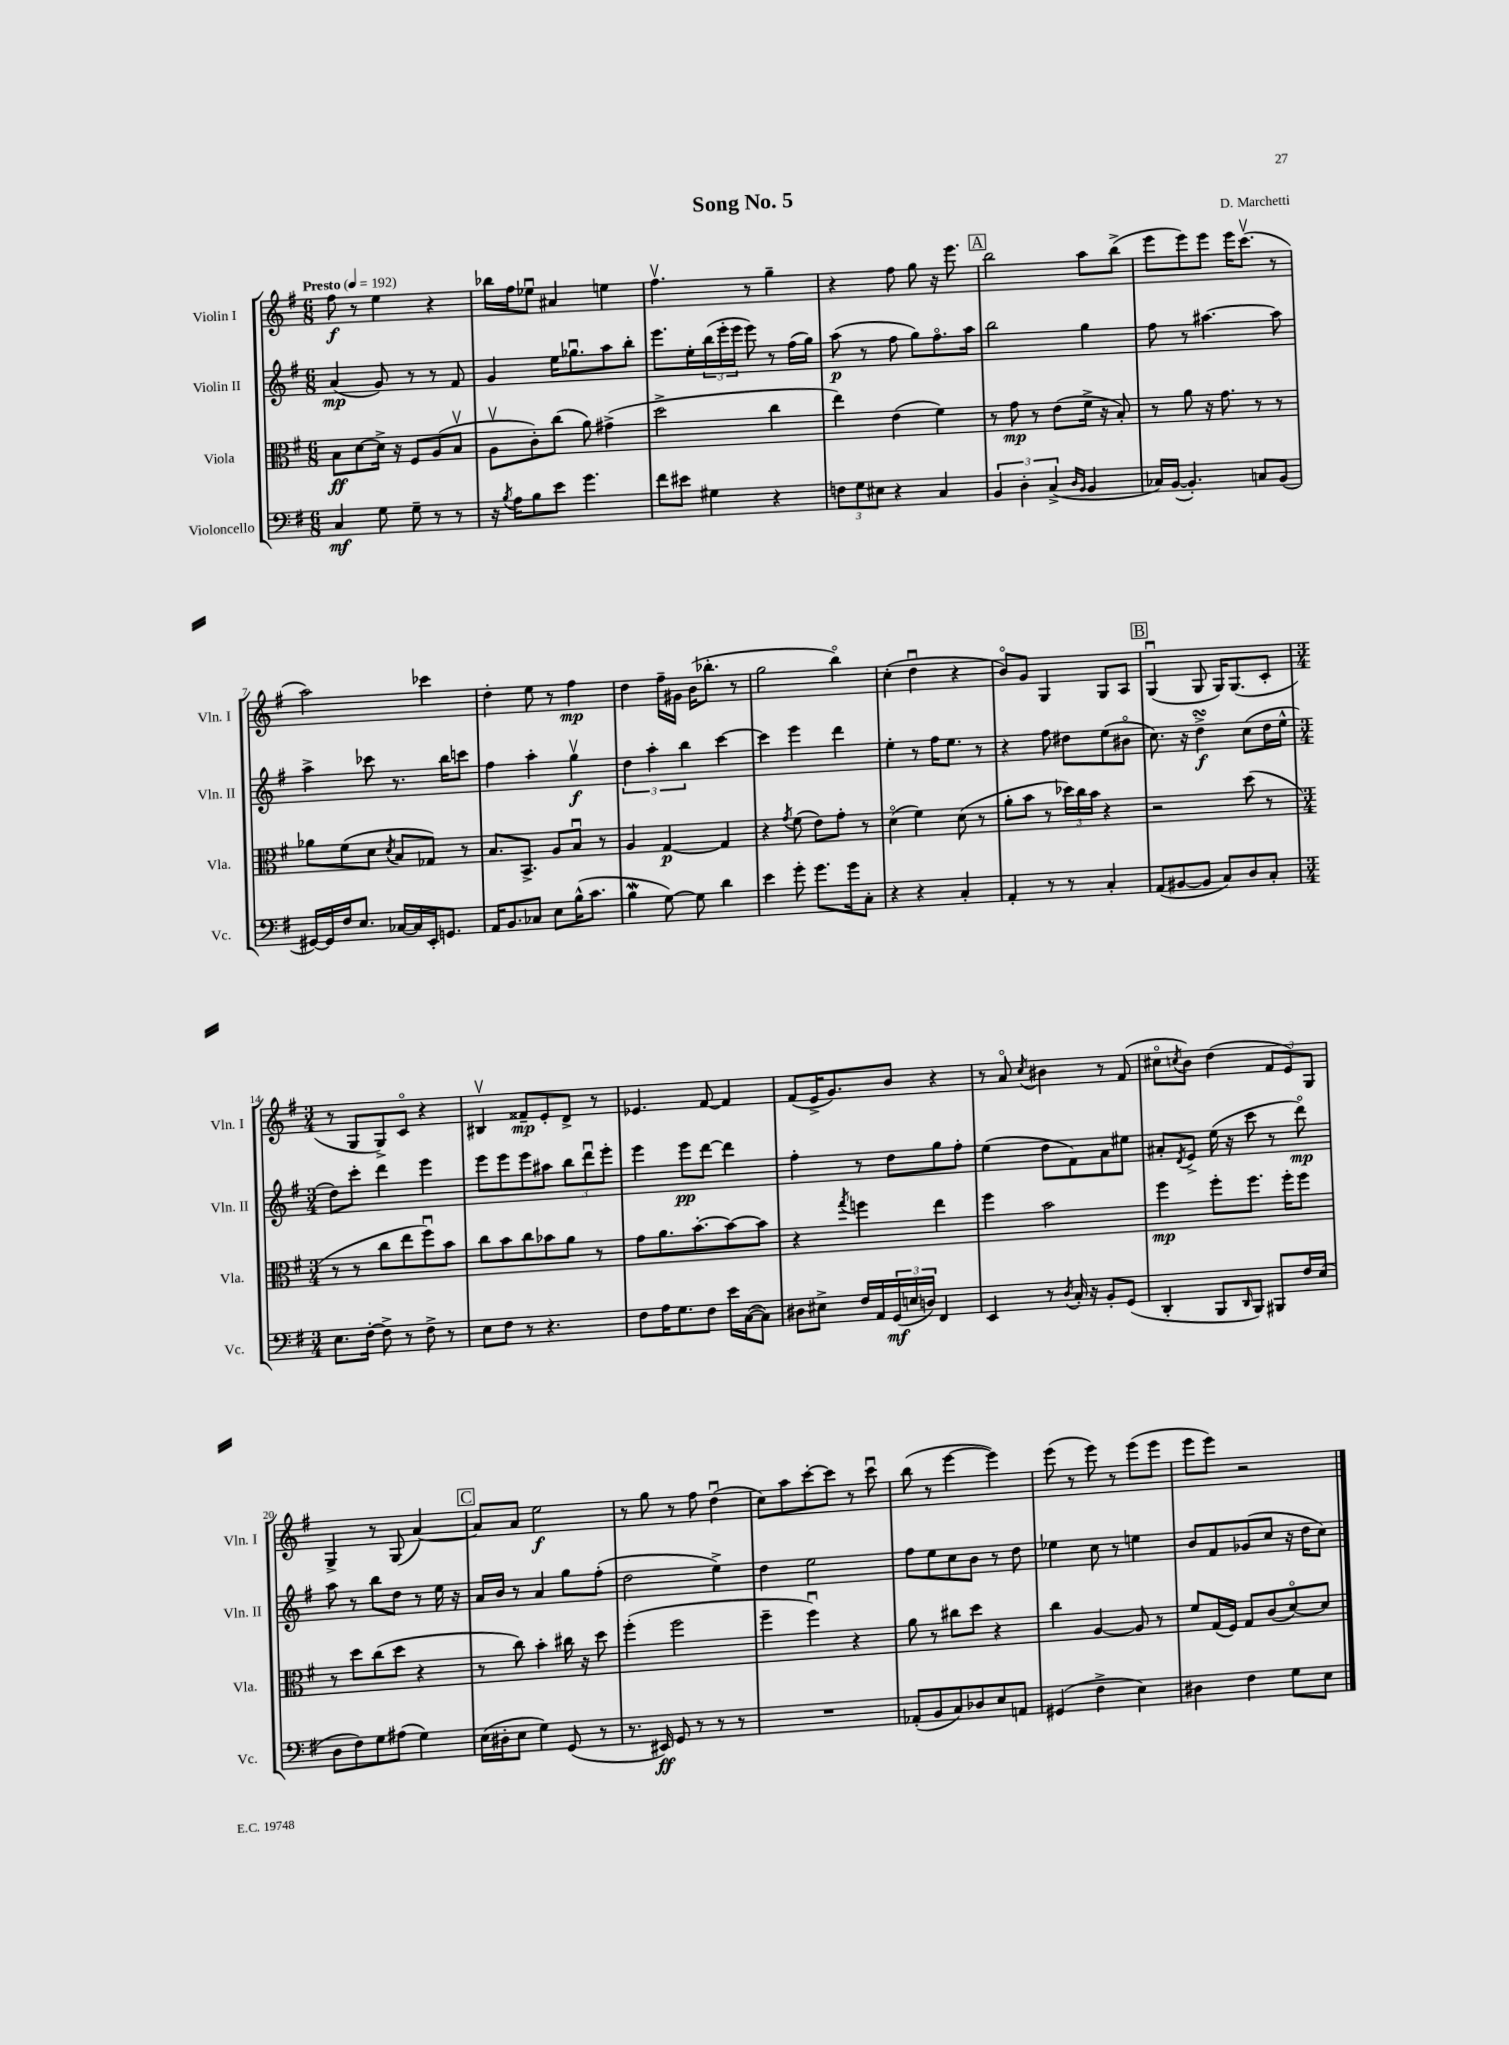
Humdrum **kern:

**kern	**dynam	**kern	**dynam	**kern	**dynam	**kern	**dynam
*part4	*part4	*part3	*part3	*part2	*part2	*part1	*part1
*staff4	*staff4	*staff3	*staff3	*staff2	*staff2	*staff1	*staff1
*I"Violoncello	*	*I"Viola	*	*I"Violin II	*	*I"Violin I	*
*I'Vc.	*	*I'Vla.	*	*I'Vln. II	*	*I'Vln. I	*
*clefF4	*	*clefC3	*	*clefG2	*	*clefG2	*
*k[f#]	*	*k[f#]	*	*k[f#]	*	*k[f#]	*
*M6/8	*	*M6/8	*	*M6/8	*	*M6/8	*
*MM192	*	*MM192	*	*MM192	*	*MM192	*
=1	=1	=1	=1	=1	=1	=1	=1
!	!	!	!	!	!	!LO:TX:a:B:t=Presto	!
4C/	mf	8B\L	ff	(4a/	mp	8ff#\	f
.	.	[8d\	.	.	.	8r	.
8G\	.	16d^\Jk]	.	8g/)	.	4ee\	.
.	.	16r	.	.	.	.	.
8G~\	.	8F#/L	.	8r	.	.	.
8r	.	(8A/	.	8r	.	4r	.
8r	.	8Bv/J	.	8f#/	.	.	.
=2	=2	=2	=2	=2	=2	=2	=2
16r	.	8Av\L	.	4g/	.	16bb-X\LL	.
8qB/	.	.	.	.	.	.	.
16A\KL	.	.	.	.	.	16ff#\J	.
8B\	.	8c'\)	.	.	.	8ee-Xu\J	.
8e\J	.	(8cc\J	.	16ee\KL	.	4a#X/	.
.	.	.	.	8.gg-Xu\	.	.	.
4.g\	.	8a\)	.	.	.	.	.
.	.	(4g#X^\	.	8aa\	.	4een\	.
.	.	.	.	8bb'\J	.	.	.
=3	=3	=3	=3	=3	=3	=3	=3
8f#\L	.	2dd^\	.	8.eee\L	.	4.ff#v\	.
8e#X\J	.	.	.	.	.	.	.
.	.	.	.	16ee'\L	.	.	.
4G#X\	.	.	.	(24bb\	.	.	.
.	.	.	.	24eee'\	.	.	.
.	.	.	.	24eee\JJ	.	.	.
.	.	.	.	8eee\)	.	8r	.
4r	.	4cc\	.	8r	.	4gg~\	.
.	.	.	.	(16ff#\LL	.	.	.
.	.	.	.	16gg\JJ)	.	.	.
=4	=4	=4	=4	=4	=4	=4	=4
12Fn\L	.	4ee\)	.	(8aa\	p	4r	.
12G\	.	.	.	.	.	.	.
.	.	.	.	8r	.	.	.
12E#X\J	.	.	.	.	.	.	.
4r	.	(4e\	.	8ff#\	.	8ff#\	.
.	.	.	.	8gg\L)	.	8gg\	.
4C/	.	4f#\)	.	8.ff#\	.	16r	.
.	.	.	.	.	.	8.eee\	.
.	.	.	.	16aa\Jk	.	.	.
!!LO:REH:place=s1:t=A
=5	=5	=5	=5	=5	=5	=5	=5
6BB/	.	8r	.	2bb\	.	2bb\	.
.	.	8g\	mp	.	.	.	.
6D'\	.	.	.	.	.	.	.
.	.	8r	.	.	.	.	.
(6C^/	.	.	.	.	.	.	.
.	.	(8e\L	.	.	.	.	.
16qqD/LL	.	.	.	.	.	.	.
16qqBB/JJ	.	.	.	.	.	.	.
4BB/	.	16f#^\Jk	.	4gg\	.	8aa\L	.
.	.	16r	.	.	.	.	.
.	.	8B'/)	.	.	.	(8bb^\J	.
=6	=6	=6	=6	=6	=6	=6	=6
16C-X/LL)	.	8r	.	8ff#\	.	8eee\L	.
([16BB/JJ	.	.	.	.	.	.	.
4.BB'/])	.	8a\	.	8r	.	8eee\)	.
.	.	16r	.	[4.aa#X\	.	8eee\J	.
.	.	8.g\	.	.	.	.	.
.	.	.	.	.	.	16eee\KL	.
.	.	.	.	.	.	(8.cccv\J	.
8Cn/L	.	8r	.	.	.	.	.
(8BB/J	.	8r	.	8aa#\]	.	8r	.
!!LO:LB:g=z
=7	=7	=7	=7	=7	=7	=7	=7
[16GG#X/LL)	.	8a-X\L	.	4aa^\	.	2aa\)	.
16GG#/]	.	.	.	.	.	.	.
16F#/J	.	(8f#\	.	.	.	.	.
8.E/J	.	.	.	.	.	.	.
.	.	8d\J	.	8ccc-X\	.	.	.
.	.	8qd/	.	.	.	.	.
[16C-X/LL	.	8B/L	.	8.r	.	.	.
16C-/]	.	.	.	.	.	.	.
16EE'/J	.	8G-X/J)	.	.	.	4ccc-X\	.
8.GGn/J	.	.	.	16bb\KL	.	.	.
.	.	8r	.	8cccn\J	.	.	.
=8	=8	=8	=8	=8	=8	=8	=8
16AA/KL	.	8.B/L	.	4ff#\	.	4dd'\	.
8.BB/	.	.	.	.	.	.	.
.	.	8.BB^/J	.	.	.	.	.
8C-X/J	.	.	.	4aa'\	.	8ee\	.
8E\L	.	8A/L	.	.	.	8r	.
(16B^^\K	.	8Bu/J	.	4ggv\	f	4ff#\	mp
8.c\J	.	.	.	.	.	.	.
.	.	8r	.	.	.	.	.
=9	=9	=9	=9	=9	=9	=9	=9
4BW\	.	4A/	.	6dd\	.	4dd\	.
.	.	.	.	6aa'\	.	.	.
[8G\)	.	[4G/	p	.	.	16ff#~\LL	.
.	.	.	.	.	.	16g#X\JJ	.
.	.	.	.	6bb\	.	.	.
8G\]	.	.	.	.	.	(16b\KL	.
.	.	.	.	.	.	8.bb-X'\J	.
4d\	.	4G/]	.	[4ccc\	.	.	.
.	.	.	.	.	.	8r	.
=10	=10	=10	=10	=10	=10	=10	=10
4e\	.	4r	.	4ccc\]	.	2gg\	.
.	.	8qg/	.	.	.	.	.
8g'\	.	(8f#\	.	4eee\	.	.	.
8.g\L	.	8e\L)	.	.	.	.	.
.	.	8g'\J	.	4ddd\	.	4bb\)	.
16g\k	.	.	.	.	.	.	.
8C'\J	.	8r	.	.	.	.	.
=11	=11	=11	=11	=11	=11	=11	=11
4r	.	(4d\	.	4ee'\	.	(4cc'\	.
4r	.	4f#\)	.	8r	.	4ddu\	.
.	.	.	.	16ff#\KL	.	.	.
.	.	.	.	8.ee\J	.	.	.
4C'/	.	(8d\	.	.	.	4r	.
.	.	8r	.	8r	.	.	.
=12	=12	=12	=12	=12	=12	=12	=12
4AA'/	.	8a'\L	.	4r	.	8b/L)	.
.	.	8b\J	.	.	.	8g/J	.
8r	.	8r	.	8ff#\	.	4G/	.
8r	.	24dd-X\LL)	.	8dd#X\L	.	.	.
.	.	24cc\	.	.	.	.	.
.	.	24b\JJ	.	.	.	.	.
4C'/	.	4r	.	(8ee\	.	8G/L	.
.	.	.	.	8b#X\J	.	8A/J	.
!!LO:REH:place=s1:t=B
=13	=13	=13	=13	=13	=13	=13	=13
(8AA/L	.	2r	.	8.cc\)	.	(4Gu/	.
[8BB#X/	.	.	.	.	.	.	.
.	.	.	.	16r	.	.	.
8BB#/J]	.	.	.	4ddsSSS^\	f	8G/	.
8C/L)	.	.	.	.	.	16G/KL)	.
.	.	.	.	.	.	(8.G/	.
8D/	.	(8dd\	.	(8cc\L	.	.	.
8C'/J	.	8r	.	16dd\L	.	8c'/J	.
.	.	.	.	16ee^^\JJ	.	.	.
!!LO:LB:g=z
=14	=14	=14	=14	=14	=14	=14	=14
*M3/4	*	*M3/4	*	*M3/4	*	*M3/4	*
8.E\L	.	8r	.	8dd\L)	.	8r	.
.	.	8r	.	8ccc'\J	.	8G/L	.
[16F#'\Jk	.	.	.	.	.	.	.
8F#^\]	.	8cc\L	.	4ddd\	.	8G^/)	.
8r	.	8ee\	.	.	.	8c/J	.
8F#^\	.	8ff#u\)	.	4eee\	.	4r	.
8r	.	8b\J	.	.	.	.	.
=15	=15	=15	=15	=15	=15	=15	=15
8E\L	.	8cc\L	.	8eee\L	.	4B#Xv/	.
8F#\J	.	8b\	.	8eee\	.	.	.
8r	.	8cc\	.	8eee\	.	8f##X~/L	mp
4.r	.	8b-X\	.	8aa#X\J	.	8e'/	.
.	.	8a\J	.	12bb\L	.	8d^/J	.
.	.	.	.	12dddu\	.	.	.
.	.	8r	.	.	.	8r	.
.	.	.	.	12eee'\J	.	.	.
=16	=16	=16	=16	=16	=16	=16	=16
8F#\L	.	8g\L	.	4eee\	.	4.e-X/	.
16A\K	.	8.a\	.	.	.	.	.
8.G\	.	.	.	.	.	.	.
.	.	.	.	8eee\L	pp	.	.
.	.	[8.b'\	.	.	.	.	.
8F#\J	.	.	.	[8ddd\J	.	[8f#/	.
16e\LL	.	8b\_	.	4ddd\]	.	4f#/]	.
([16C\J	.	.	.	.	.	.	.
8C\J])	.	8b\J]	.	.	.	.	.
=17	=17	=17	=17	=17	=17	=17	=17
8D#X\L	.	4r	.	4ff#'\	.	(8f#/L	.
8E#X^\J	.	.	.	.	.	16e^/K	.
.	.	.	.	.	.	8.g/)	.
.	.	8qgg/	.	.	.	.	.
16F#/LL	.	4ffn\	.	8r	.	.	.
16AA/	.	.	.	.	.	.	.
(24GG/	mf	.	.	8dd\L	.	8b/J	.
24En/	.	.	.	.	.	.	.
24Dn/JJ)	.	.	.	.	.	.	.
4FF#/	.	4ee\	.	8gg\	.	4r	.
.	.	.	.	8ff#'\J	.	.	.
=18	=18	=18	=18	=18	=18	=18	=18
4EE/	.	4ff#\	.	(4ee\	.	8r	.
.	.	.	.	.	.	8a/	.
.	.	.	.	.	.	8qcc/	.
8r	.	2b\	.	8dd\L	.	4b#X\	.
8qD/	.	.	.	.	.	.	.
16C'/	.	.	.	8f#\)	.	.	.
16r	.	.	.	.	.	.	.
8BB'/L	.	.	.	8a\	.	8r	.
(8GG/J	.	.	.	8ee#X\J	.	(8f#/	.
=19	=19	=19	=19	=19	=19	=19	=19
4DD'/	.	4ff#\	mp	8a#X'/L	.	8cc#X\L	.
.	.	.	.	8qd/	.	8qccn/	.
.	.	.	.	8e^/J	.	8b\J)	.
8BBB/L	.	8ff#'\L	.	(16ee\	.	(4dd\	.
.	.	.	.	16r	.	.	.
16qqDD/	.	.	.	.	.	.	.
8BBB/J)	.	8.ff#\J	.	8ccc\	.	.	.
8BBB#X/L	.	.	.	8r	.	12f#/L	.
.	.	16ff#'\KL	.	.	.	.	.
.	.	.	.	.	.	12e/)	.
16F#/L	.	8ff#\J	.	8ddd\)	mp	.	.
.	.	.	.	.	.	12G/J	.
(16E/JJ	.	.	.	.	.	.	.
!!LO:LB:g=z
=20	=20	=20	=20	=20	=20	=20	=20
8D\L	.	8r	.	8aa\	.	4G^/	.
8F#\)	.	8dd\L	.	8r	.	.	.
8G\	.	(8cc\	.	8bb\L	.	8r	.
(8A#X\J	.	8dd\J	.	8dd\J	.	(8G/	.
4G\)	.	4r	.	8r	.	[4a/)	.
.	.	.	.	16ee\	.	.	.
.	.	.	.	16r	.	.	.
!!LO:REH:place=s1:t=C
=21	=21	=21	=21	=21	=21	=21	=21
(16E\LL	.	8r	.	16a/LL	.	8a/L]	.
16D#X'\J	.	.	.	16b/JJ	.	.	.
8E\J	.	8cc\)	.	8r	.	8a/J	.
4G\)	.	4b'\	.	4a/	.	2ee\	f
(8GG/	.	16cc#X\	.	8gg\L	.	.	.
.	.	16r	.	.	.	.	.
8r	.	8dd\	.	(8ff#'\J	.	.	.
=22	=22	=22	=22	=22	=22	=22	=22
8.r	.	(4ff#'\	.	2dd\	.	8r	.
.	.	.	.	.	.	8gg\	.
16EE#X/)	ff	.	.	.	.	.	.
8GG/	.	2ff#\	.	.	.	8r	.
8r	.	.	.	.	.	8ff#\	.
8r	.	.	.	4ee^\)	.	(4ddu\	.
8r	.	.	.	.	.	.	.
=23	=23	=23	=23	=23	=23	=23	=23
2.r	.	4ff#~\	.	4dd\	.	8cc\L)	.
.	.	.	.	.	.	8aa\	.
.	.	4ff#u\)	.	2ee\	.	[8ccc'\	.
.	.	.	.	.	.	8ccc\J]	.
.	.	4r	.	.	.	8r	.
.	.	.	.	.	.	8cccu\	.
=24	=24	=24	=24	=24	=24	=24	=24
(8AA-X'/L	.	8a\	.	8ff#\L	.	(8bb\	.
8BB/	.	8r	.	8ee\	.	8r	.
8C/)	.	8cc#X\L	.	8cc\	.	[4eee\	.
8D-X/	.	8dd\J	.	8b\J	.	.	.
8E/	.	4r	.	8r	.	4eee\])	.
8AAn/J	.	.	.	8dd\	.	.	.
=25	=25	=25	=25	=25	=25	=25	=25
(4GG#X/	.	4cc\	.	4ee-X\	.	(8eee\	.
.	.	.	.	.	.	8r	.
4F#^\	.	[4A/	.	8cc\	.	8eee\)	.
.	.	.	.	8r	.	8r	.
4E\)	.	8A/]	.	4een\	.	(8eee\L	.
.	.	8r	.	.	.	8eee\J	.
=26	=26	=26	=26	=26	=26	=26	=26
4D#X\	.	8f#/L	.	8b/L	.	8eee\L	.
.	.	(16G/L	.	8f#/	.	8eee\J)	.
.	.	16F#/JJ)	.	.	.	.	.
4F#\	.	8G/L	.	(8g-X/	.	2r	.
.	.	(8c/	.	8cc/J	.	.	.
8G\L	.	[8d/)	.	16r	.	.	.
.	.	.	.	16dd\KL	.	.	.
8E\J	.	8d/J]	.	8cc\J)	.	.	.
==	==	==	==	==	==	==	==
*-	*-	*-	*-	*-	*-	*-	*-
